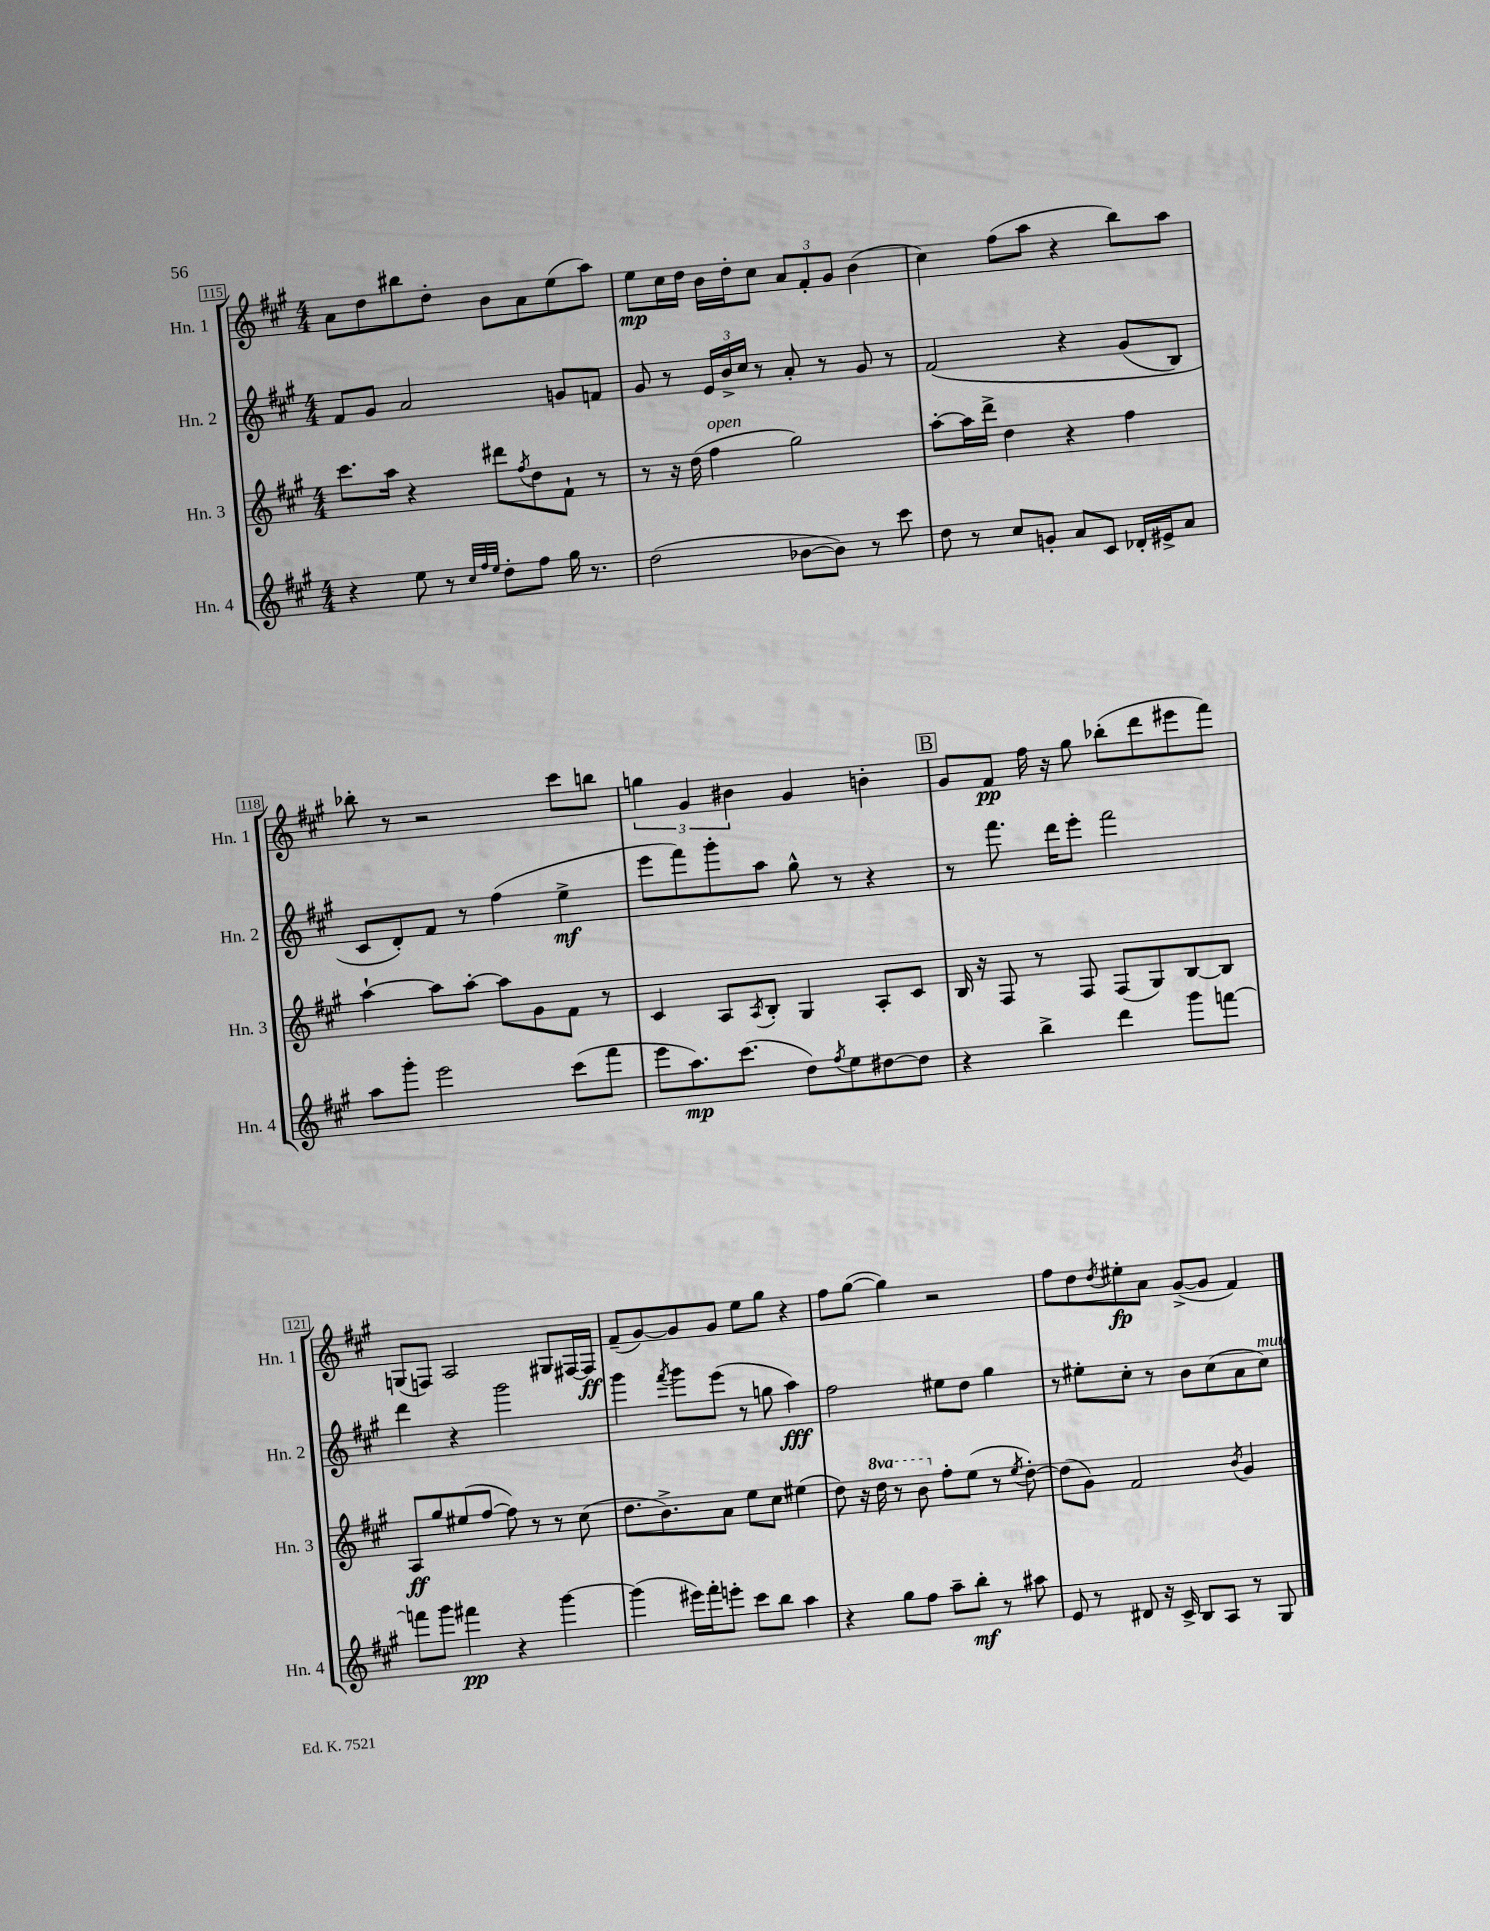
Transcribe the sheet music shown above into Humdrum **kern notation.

**kern	**kern	**kern	**kern
*staff4	*staff3	*staff2	*staff1
*clefG2	*clefG2	*clefG2	*clefG2
*k[f#c#g#]	*k[f#c#g#]	*k[f#c#g#]	*k[f#c#g#]
*M4/4	*M4/4	*M4/4	*M4/4
4r	8.ccc#	8f#	8a
.	.	8g#	8dd
.	16aa	.	.
8ee	4r	2a	8bb#
8r	.	.	8dd'
32qqcc#	.	.	.
32qqff#	.	.	.
32qqee	.	.	.
8dd'	8ddd#	.	8b
.	8qff#	.	.
8ff#	8dd	.	8a
16gg#	8f#`	8g	(8ee
8.r	.	.	.
.	8r	8f	8aa)
=	=	=	=
(2dd	8r	8g#	8ee
.	16r	8r	16cc#
.	(16dd	.	16dd
.	4ff#	24e	16b
.	.	24b^	.
.	.	.	16dd'
.	.	24cc#	.
.	.	8r	8cc#
[8b-	2gg#)	8a'	12a
.	.	.	12f#'
8b-])	.	8r	.
.	.	.	12g#
8r	.	8g#	(4b
8ccc#	.	8r	.
=	=	=	=
8dd	[8aa'	&(2f#	4cc#)
8r	16aa]	.	.
.	16ddd^	.	.
8cc#	4dd	.	(8ff#
8g'	.	.	8aa
8a	4r	4r	4r
8c#	.	.	.
16d-'	4ff#	(8g#	8bb)
16e#^	.	.	.
8a	.	8B)	8aa
=	=	=	=
8aa	[4aa`	8c#	8bb-'
8ggg#'	.	8d'&)	8r
2eee	8aa]	8f#	2r
.	[8aa'	8r	.
.	8aa]	(4ff#	.
.	8g#	.	.
(8ccc#	8f#	4ee^	8ccc#
8fff#	8r	.	8bb
=	=	=	=
8eee	4c#	8eee	6gg
8.aa)	.	8fff#)	.
.	.	.	6g#
.	8A	8ggg#'	.
(8.ccc#	.	.	.
.	.	.	6b#
.	8qA	.	.
.	8B'	8aa	.
8dd)	4G#	8gg#^^	4g#
8qff#	.	.	.
8ee	.	8r	.
[8dd#	8A'	4r	4b'
8dd#]	8c#	.	.
=	=	=	=
4r	16B	8r	8g#
.	16r	.	.
.	8F#	8.fff#	8f#
4bb^	8r	.	16ff#
.	.	16ddd	16r
.	8F#	8eee'	8gg#
4ddd	(8F#	2fff#	(8bb-'
.	8G#)	.	8ddd
8ggg#	[8B	.	8eee#
[8fff	8B]	.	8fff#)
=	=	=	=
8fff]	8A	4ddd	(8G
8ggg#	8gg#	.	8F)
4fff#	(8ee#	4r	2A
.	[8ff#	.	.
4r	8ff#])	2ggg#	.
.	8r	.	.
[4ggg#	8r	.	8G#
.	(8cc#	.	[16F#
.	.	.	16F#]
=	=	=	=
(4ggg#]	8.dd	4ggg#	(8f#~
.	.	.	[8g#)
.	8.b^)	.	.
.	.	8qfff#	.
16eee#)	.	8ggg#	8g#]
16fff#'	.	.	.
8eee'	8a	(8eee	8g#
8ccc#	8ee	8r	8ee
8bb	8cc#	8gg	8gg#
4aa	(4ee#	4aa)	4r
=	=	=	=
4r	8dd)	2ff#	8ff#
.	16r	.	([8gg#
.	16ddd	.	.
8gg#	8r	.	4gg#])
8ff#	8bb	.	.
8aa~	8ff#'	8ee#	2r
8bb'	(8ee	8dd	.
8r	8r	4gg#	.
.	8qee	.	.
8aa#	[8dd')	.	.
=	=	=	=
8e	(8dd]	8r	8ff#
8r	8g#)	8ee#'	8dd
.	.	.	8qdd
8d#	2f#	8cc#'	8ee#'
16r	.	8r	8a
16c#^	.	.	.
8B	.	8b	([8g#^
8A	.	(8cc#	8g#]
.	8qb	.	.
8r	4g#	8a	4f#)
8G#	.	8cc#)	.
==	==	==	==
*-	*-	*-	*-
